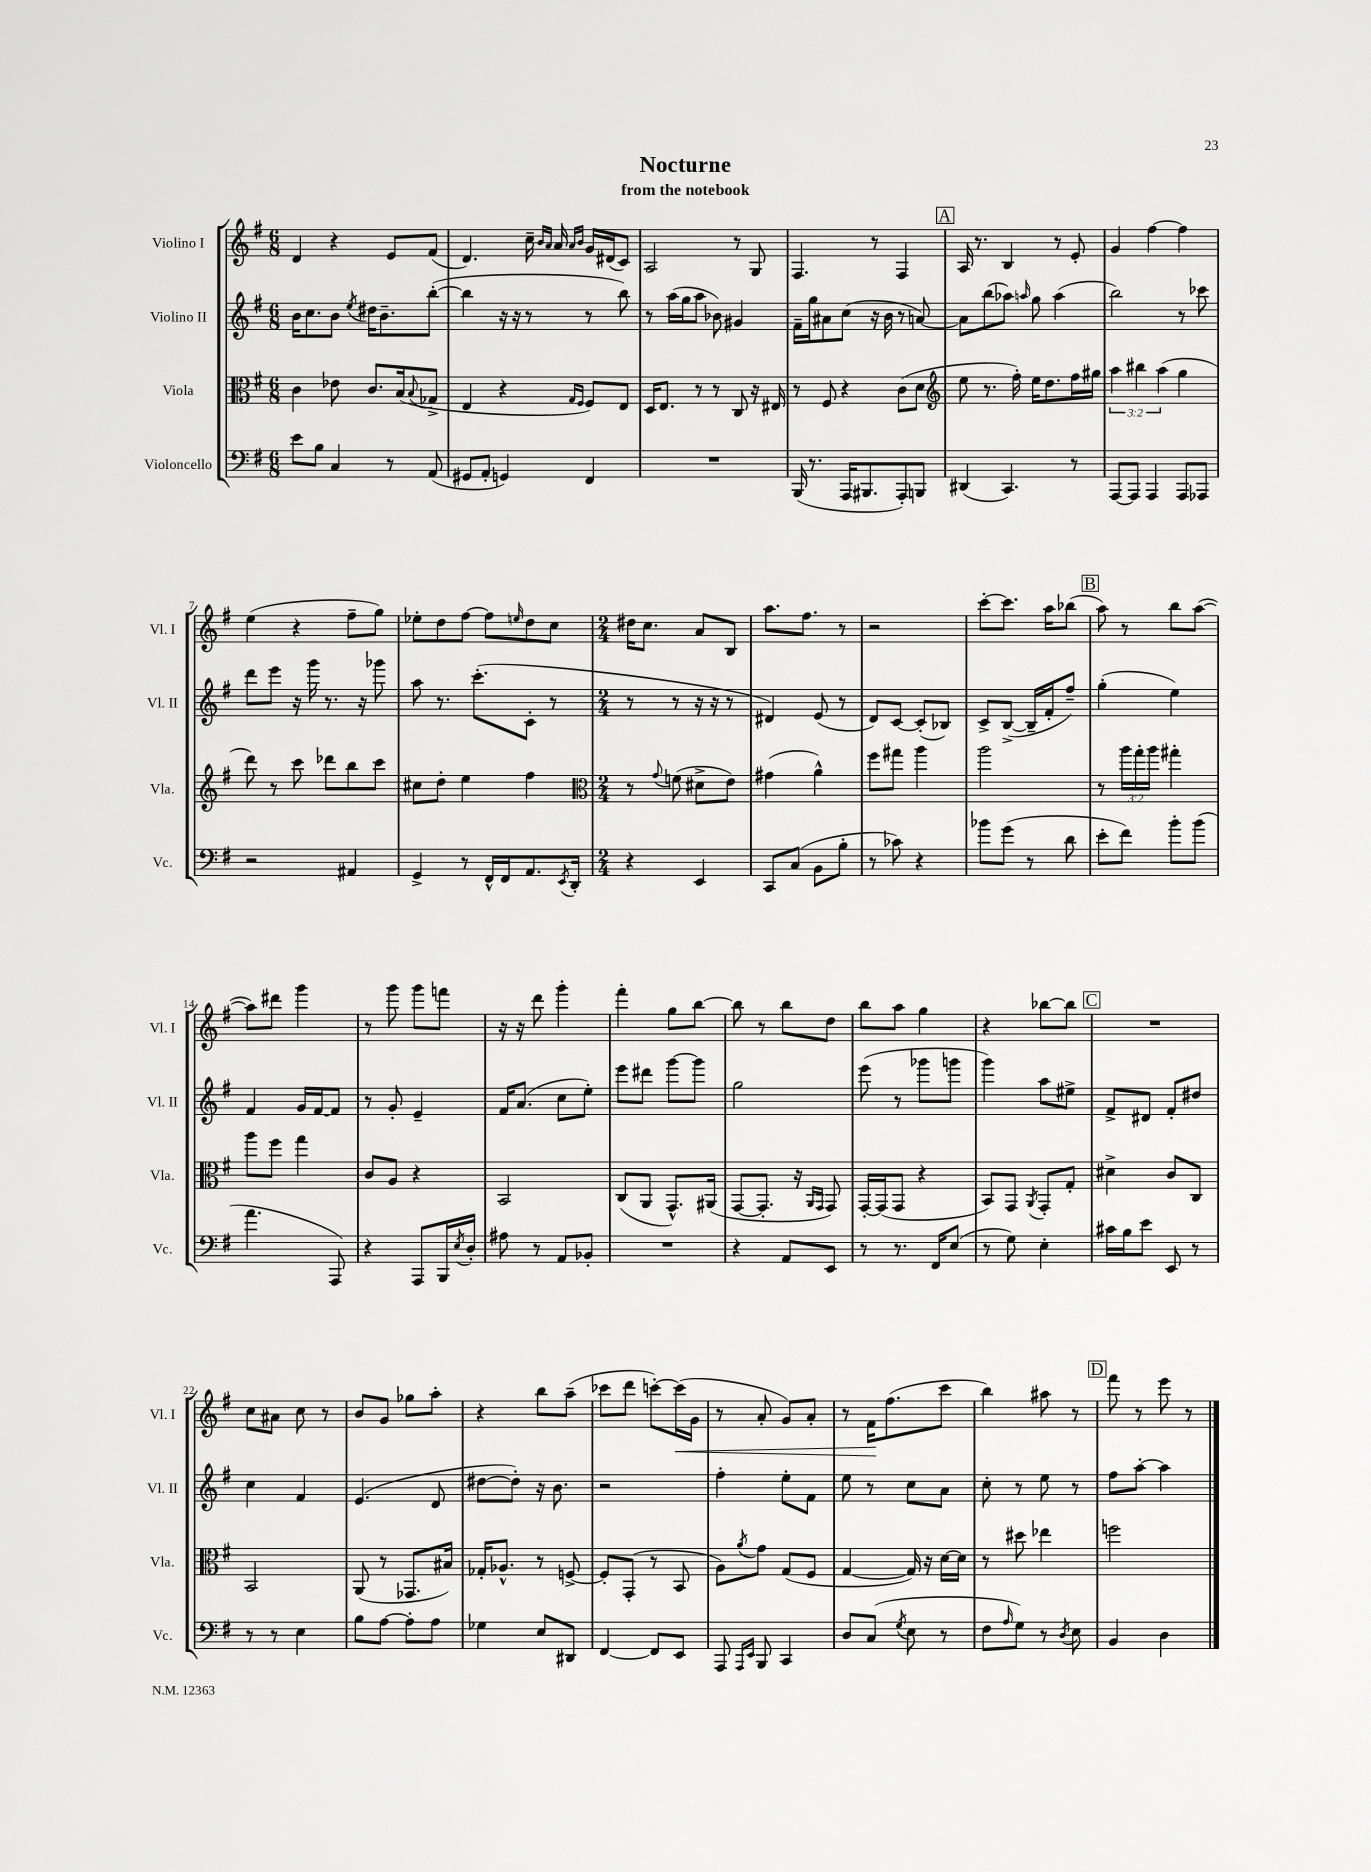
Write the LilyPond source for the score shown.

\header { title = "Nocturne" subtitle = "from the notebook" }
<<
\new StaffGroup <<
\new Staff = "s0" \with { instrumentName = "Violino I" shortInstrumentName = "Vl. I" } {
    \clef treble \key g \major \numericTimeSignature \time 6/8
    d'4 r4 e'8 fis'8( |
    d'4.) c''16-- \grace { b'16 a'16 } a'16 \grace { a'16 b'16 } g'16 dis'16( c'8) |
    a2 r8 g8 |
    fis4. r8 fis4 |
    \mark \markup { \box "A" } a16 r8. b4 r8 e'8-. |
    g'4 fis''4~ fis''4 |
    e''4( r4 fis''8-- g''8) |
    ees''8-. d''8 fis''8~ fis''8 \grace { e''16 } d''8 c''8 |
    \numericTimeSignature \time 2/4 dis''16 c''8. a'8 b8 |
    a''8. fis''8. r8 |
    r2 |
    c'''8~-. c'''8. a''16 bes''8( |
    \mark \markup { \box "B" } a''8) r8 b''8 a''8~( |
    a''8) dis'''8 g'''4 |
    r8 g'''8 g'''8 f'''8 |
    r16 r16 d'''8 g'''4-. |
    fis'''4-. g''8 b''8~ |
    b''8 r8 b''8 d''8 |
    b''8 a''8 g''4 |
    r4 bes''8~ bes''8 |
    \mark \markup { \box "C" } R2 |
    c''8 ais'8 c''8 r8 |
    b'8 g'8 ges''8 a''8-. |
    r4 b''8 a''8--( |
    ces'''8 d'''8 c'''8~-.) c'''16\<( g'16 |
    r8 a'8-. g'8) a'8-. |
    r8 fis'16\! fis''8.( c'''8 |
    b''4) ais''8 r8 |
    \mark \markup { \box "D" } fis'''8 r8 e'''8 r8 \bar "|." |
}
\new Staff = "s1" \with { instrumentName = "Violino II" shortInstrumentName = "Vl. II" } {
    \clef treble \key g \major \numericTimeSignature \time 6/8
    b'16 c''8. b'8 \acciaccatura { e''8 } dis''16 b'8.-- b''8~-.( |
    b''4 r16 r16 r8 r8 b''8) |
    r8 a''16( g''16 a''8 bes'8) gis'4 |
    fis'16-- g''16 ais'8 c''8( r16 b'16 r8 a'8~) |
    \mark \markup { \box "A" } a'8 b''8( aes''8) \grace { a''16 } g''8 a''4( |
    b''2) r8 ces'''8 |
    d'''8 e'''8 r16 g'''16 r8. r16 ges'''8 |
    a''8 r8. c'''8.-.( c'8-. r8 |
    \numericTimeSignature \time 2/4 r8 r8 r16 r16 r8 |
    dis'4) e'8( r8 |
    d'8) c'8~ c'8-.( bes8) |
    c'8-> b8~->( b16-- fis'16-. fis''8--) |
    \mark \markup { \box "B" } g''4-.( e''4) |
    fis'4 g'16 fis'16~ fis'8 |
    r8 g'8-. e'4-- |
    fis'16 a'8.( c''8 e''8-.) |
    e'''8 dis'''8 g'''8~ g'''8 |
    g''2 |
    e'''8( r8 ges'''8 g'''8 |
    g'''4) a''8 eis''8-> |
    \mark \markup { \box "C" } fis'8-> dis'8 fis'8-. dis''8 |
    c''4 fis'4 |
    e'4.( d'8 |
    dis''8~ dis''8-.) r16 b'8. |
    r2 |
    fis''4-. e''8-. fis'8 |
    e''8 r8 c''8 a'8 |
    c''8-. r8 e''8 r8 |
    \mark \markup { \box "D" } fis''8 a''8~-. a''4 \bar "|." |
}
\new Staff = "s2" \with { instrumentName = "Viola" shortInstrumentName = "Vla." } {
    \clef alto \key g \major \numericTimeSignature \time 6/8 \override Staff.TupletNumber.text = #tuplet-number::calc-fraction-text
    c'4 ees'8 c'8. b16( \appoggiatura { b8 } ges8-> |
    e4 r4 \grace { g16 fis16 } fis8) e8 |
    d16 e8. r8 r8 c8 r16 eis16 |
    r8 fis8 r4 c'8( d'8 |
    \mark \markup { \box "A" } \clef treble e''8 r8. fis''16-.) e''16 d''8. fis''16 gis''16 |
    \tuplet 3/2 { a''4 bis''4 a''4( } g''4 |
    d'''8) r8 c'''8 des'''8 b''8 c'''8 |
    cis''8 d''8-. e''4 fis''4 |
    \numericTimeSignature \time 2/4 \clef alto r8 \appoggiatura { g'8 } f'8( dis'8-> e'8) |
    gis'4( a'4-^) |
    fis''8 gis''8 a''4 |
    a''2 |
    \mark \markup { \box "B" } r8 \tuplet 3/2 { a''16 g''16-. a''16 } gis''4-. |
    a''8 fis''8 g''4 |
    c'8 a8 r4 |
    b,2 |
    c8( a,8 g,8.-^) ais,16( |
    g,8~ g,8.-. r16 \grace { a,16 g,16 } g,8) |
    g,16~-. g,16( g,8 r4 |
    b,8) g,8 \acciaccatura { a,8 } g,8-. g8-. |
    \mark \markup { \box "C" } dis'4-> c'8 c8 |
    b,2 |
    a,8( r8 ges,8. bis16) |
    ges16-. aes8.-^ r8 f8~-> |
    f8-. g,8-.( r8 b,8 |
    a8) \acciaccatura { a'8 } g'8 g8( fis8 |
    g4~ g16) r16 d'16~ d'16 |
    r8 dis''8 ees''4 |
    \mark \markup { \box "D" } f''2 \bar "|." |
}
\new Staff = "s3" \with { instrumentName = "Violoncello" shortInstrumentName = "Vc." } {
    \clef bass \key g \major \numericTimeSignature \time 6/8
    e'8 b8 c4 r8 a,8( |
    gis,8 a,8-. g,4) fis,4 |
    R2. |
    b,,16( r8. a,,16 bis,,8. a,,8-.) b,,8 |
    \mark \markup { \box "A" } dis,4( c,4.) r8 |
    a,,8~ a,,8 a,,4 a,,8 aes,,8 |
    r2 ais,4 |
    g,4-> r8 fis,16-^ fis,16 a,8. \acciaccatura { e,8 } d,16-. |
    \numericTimeSignature \time 2/4 r4 e,4 |
    c,8 c8( b,8 b8-. |
    r8 ces'8) r4 |
    bes'8 g'8( r8 d'8 |
    \mark \markup { \box "B" } e'8-. fis'8) b'8-. b'8( |
    a'4. a,,8) |
    r4 a,,8 b,,16 \acciaccatura { e8 } d16-. |
    ais8 r8 a,8 bes,8-. |
    R2 |
    r4 a,8 e,8 |
    r8 r8. fis,16 e8( |
    r8 g8) e4-. |
    \mark \markup { \box "C" } cis'16 b16 e'8 e,8 r8 |
    r8 r8 e4 |
    b8 a8~ a8-. a8 |
    ges4 e8 dis,8 |
    fis,4~ fis,8 e,8 |
    a,,8 \grace { a,,16 e,16 } b,,8 c,4 |
    d8 c8( \acciaccatura { g8 } e8 r8 |
    fis8 \grace { a16 } g8) r8 \acciaccatura { d8 } e8 |
    \mark \markup { \box "D" } b,4 d4 \bar "|." |
}
>>
>>
